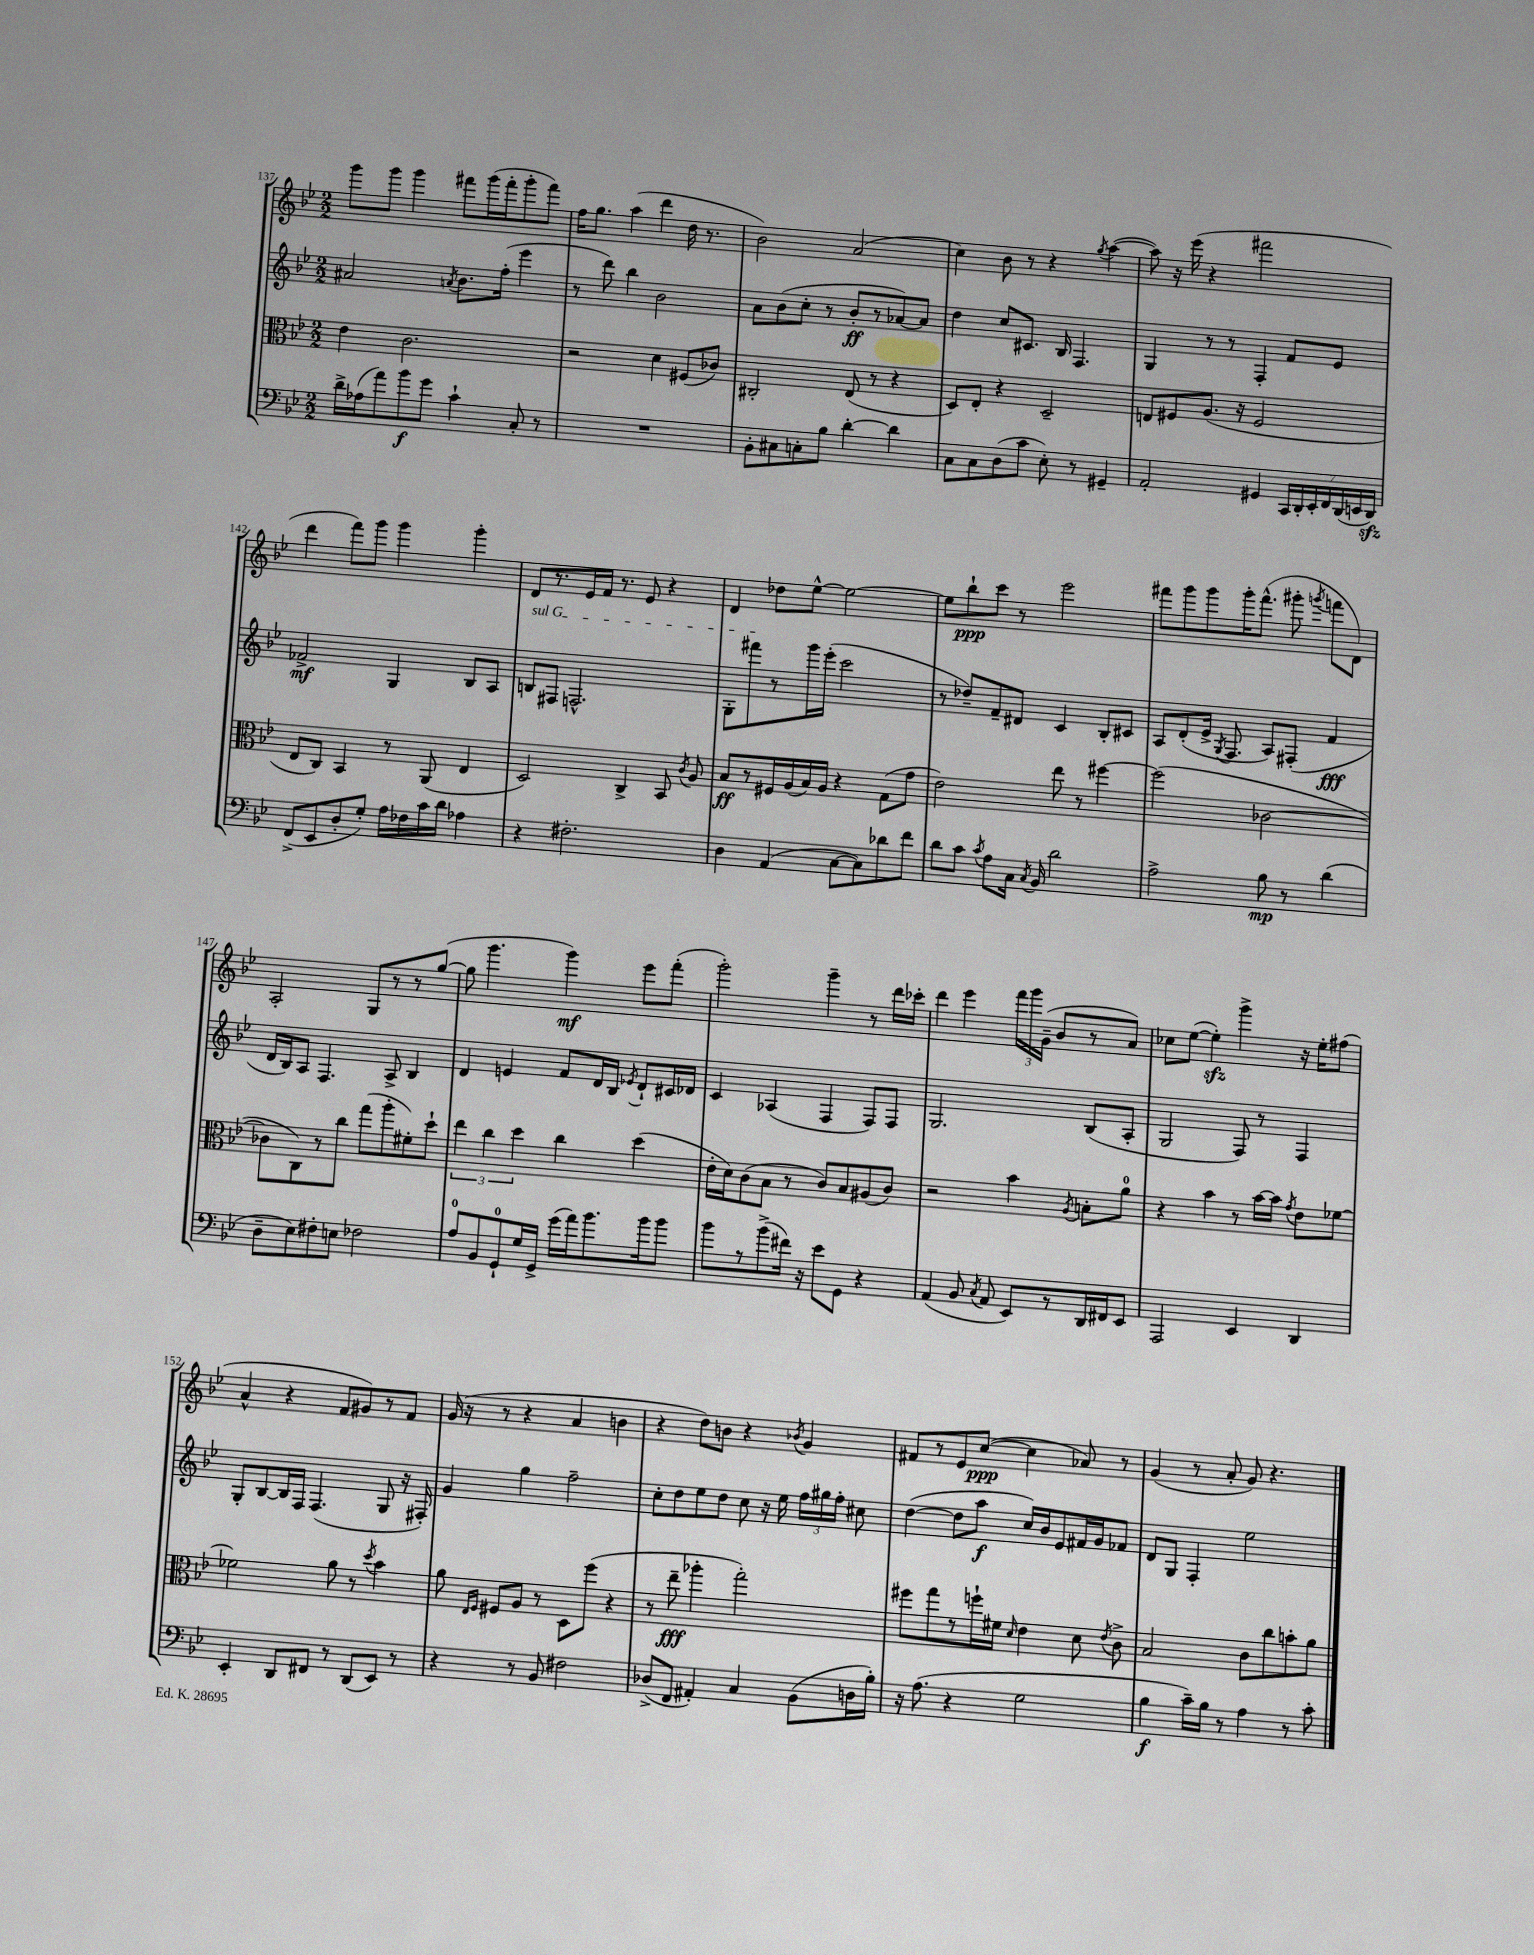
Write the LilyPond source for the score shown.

<<
\new StaffGroup <<
\new Staff = "s0" {
    \clef treble \key bes \major \numericTimeSignature \time 2/2
    \autoBeamOff g'''8[ g'''8] g'''4 fis'''8[ g'''16( fis'''16-. g'''8-. fis'''8]) |
    f''16[ g''8.] a''4( d'''4 d''16 r8. |
    bes'2) a'2( |
    c''4) bes'8 r8 r4 \acciaccatura { g''8 } a''4~( |
    a''8) r16 ees'''16( r4 fis'''2 |
    d'''4 f'''8[) g'''8] g'''4 g'''4-. |
    d'8[ r8. ees'16 f'16] r8. ees'8 r4 |
    d'4 des''8[ ees''8]~-^ ees''2~ |
    ees''8[ bes''8-!\ppp c'''8] r8 ees'''2 |
    fis'''8[ g'''8 g'''8 g'''16-. fis'''8.]-^( gis'''8-. \acciaccatura { g'''8 } f'''8[ d'8]) |
    a2-. g8[ r8 r8 g''8]~( |
    g''8 g'''4. g'''4\mf) ees'''8[ f'''8]-.( |
    g'''2-.) g'''4-- r8 d'''16[ ces'''16]-. |
    d'''4 ees'''4 \tuplet 3/2 { f'''16[ g'''16 g'16]--( } bes'8[ r8 a'8]) |
    ces''8[ ees''8]~( ees''4-.\sfz) g'''4-> r16 ees''16[-. fis''8]( |
    a'4-^ r4 f'8[ gis'8) r8 f'8] |
    g'16( r16 r8 r4 a'4 b'4 |
    r4 d''8[) b'8] r4 \acciaccatura { bes'8 } g'4 |
    fis'8[ r8 ees'8 c''8]~\ppp( c''4 aes'8) r8 |
    g'4( r8 a'8-. g'8) r4. \bar "|." |
}
\new Staff = "s1" {
    \clef treble \key bes \major \numericTimeSignature \time 2/2
    \autoBeamOff ais'2 \acciaccatura { a'8 } bes'8.[ f''16]-.( ees'''4 |
    r8 d'''8) bes''4 bes'2 |
    a'8[ bes'8( c''8]-. r8 bes'8[-.\ff r8 aes'8~) aes'8] |
    d''4 c''8[ cis'8.] bes16 f4. |
    g4 r8 r8 f4-. f'8[ ees'8] |
    fes'2->\mf g4 bes8[ a8] |
    \once \override TextSpanner.bound-details.left.text = \markup { \italic "sul G" } b8[\startTextSpan fis8] f2.-^ |
    g8[-. fis'''8\stopTextSpan r8 g'''16 ees'''16]-.( c'''2 |
    r8 des''8[--) f'8-- dis'8] c'4 bes8[-. cis'8] |
    a8[ d'8-.( ees'16]-> \acciaccatura { g8 } f8. a8[) fis8]-.( f'4\fff |
    d'16[ bes16) a8] f4. a8-> bes4 |
    d'4 e'4 f'8[ d'16 bes16] \acciaccatura { ees'8 } d'8[-! cis'16 des'16] |
    c'4 aes4( f4 f8[) f8] |
    g2. bes8[( a8]-. |
    g2 f8) r8 f4 |
    g8[-. bes8~ bes16 f16] f4.( g8 r16 fis16-.) |
    g'4 g''4 f''2-- |
    c''8[-. d''8 ees''8 d''8] c''8 r16 ees''16 \tuplet 3/2 { f''16[ gis''16 f''16]-. } cis''8 |
    d''4~( d''8[ a''8]\f c''16[) bes'16 ees'8 fis'16 g'16 fes'8] |
    d'8[ g8] f4-. ees''2 \bar "|." |
}
\new Staff = "s2" {
    \clef alto \key bes \major \numericTimeSignature \time 2/2
    \autoBeamOff ees'4 c'2. |
    r2 d'4 fis8[( ces'8]) |
    cis2-. ees8( r8 r4 |
    d8[) ees8]-. r4 d2-- |
    e8[ fis8 a8.]( r16 fis2 |
    ees8[ c8]) bes,4 r8 a,8( ees4 |
    d2) c4-> bes,8 \acciaccatura { c'8 } a8 |
    bes8[\ff r8 fis16 a16( bes16) a16] r4 g8[( g'8] |
    ees'2) ees''8 r8 fis''4~ |
    fis''2( ces'2~ |
    ces'8[ c8) r8 c''8] g''8[( a''8-. fis'8-.) d''8]-! |
    \tuplet 3/2 { ees''4 c''4 d''4 } c''4 d''4( |
    ees'16[-. d'16) c'8( bes8] r8 c'8[) bes8 ais8( c'8]) |
    r2 bes'4 \acciaccatura { a8 } b8[-. a'8]-0 |
    r4 bes'4 r8 bes'16[~ bes'16] \acciaccatura { g'8 } ees'8[ fes'8]~ |
    fes'2 a'8 r8 \acciaccatura { d''8 } bes'4 |
    a'8 \grace { ees16[ f16] } fis8[ a8] r8 d8[ f''8]( r4 |
    r8 ees''8--\fff aes''4-. g''2-.) |
    fis''8[ g''8 r8 f''16-! fis'16] \grace { d'16 } ees'4 d'8 \acciaccatura { ees'8 } c'8-> |
    bes2 c'8[ c''8 b'8-. a'8] \bar "|." |
}
\new Staff = "s3" {
    \clef bass \key bes \major \numericTimeSignature \time 2/2
    \autoBeamOff d'16[-> aes16( a'8) bes'8\f g'8] c'4-! c8-. r8 |
    R1 |
    bes,8[-. cis8 c8-. bes8] d'4~-. d'4 |
    c8[ c8 d8( c'8] ees8-.) r8 gis,4-- |
    a,2-. gis,4 \tuplet 7/4 { c,16[ d,16-. ees,16-. f,16 d,16( e,16 d,16]\sfz) } |
    f,8[->( ees,8 d8-. g8]-.) a16[ fes16 c'16 d'16] aes4 |
    r4 fis2.-. |
    d4 a,4( c8[~ c8) des'8 f'8] |
    d'8[ c'8] \acciaccatura { c'8 } a8[ c16] \acciaccatura { c8 } bes,16 d'2 |
    a2-> bes8\mp r8 d'4( |
    d8[-- ees8) fis8-. e8] fes2 |
    a8[-0 bes,8 g,8-0-! g16 g,16]-> g'16[( a'16) bes'8. bes'16 bes'8] |
    bes'8[ r8 bes'8->( fis'16]) r16 ees'8[ g,8] r4 |
    a,4( bes,8 \acciaccatura { c8 } a,8 ees,8[) r8 d,16 fis,16 ees,8] |
    a,,2 ees,4 d,4 |
    ees,4-. d,8[ fis,8] r8 d,8[( ees,8]) r8 |
    r4 r8 bes,8 fis2 |
    des8[->( f,8] ais,4-.) c4 bes,8[( d16 bes16]-.) |
    r16 a8.( r4 g2 |
    bes4\f c'16[--) bes16] r8 a4 r8 c'8-. \bar "|." |
}
>>
>>
\layout { \context { \Score currentBarNumber = #137 } }
